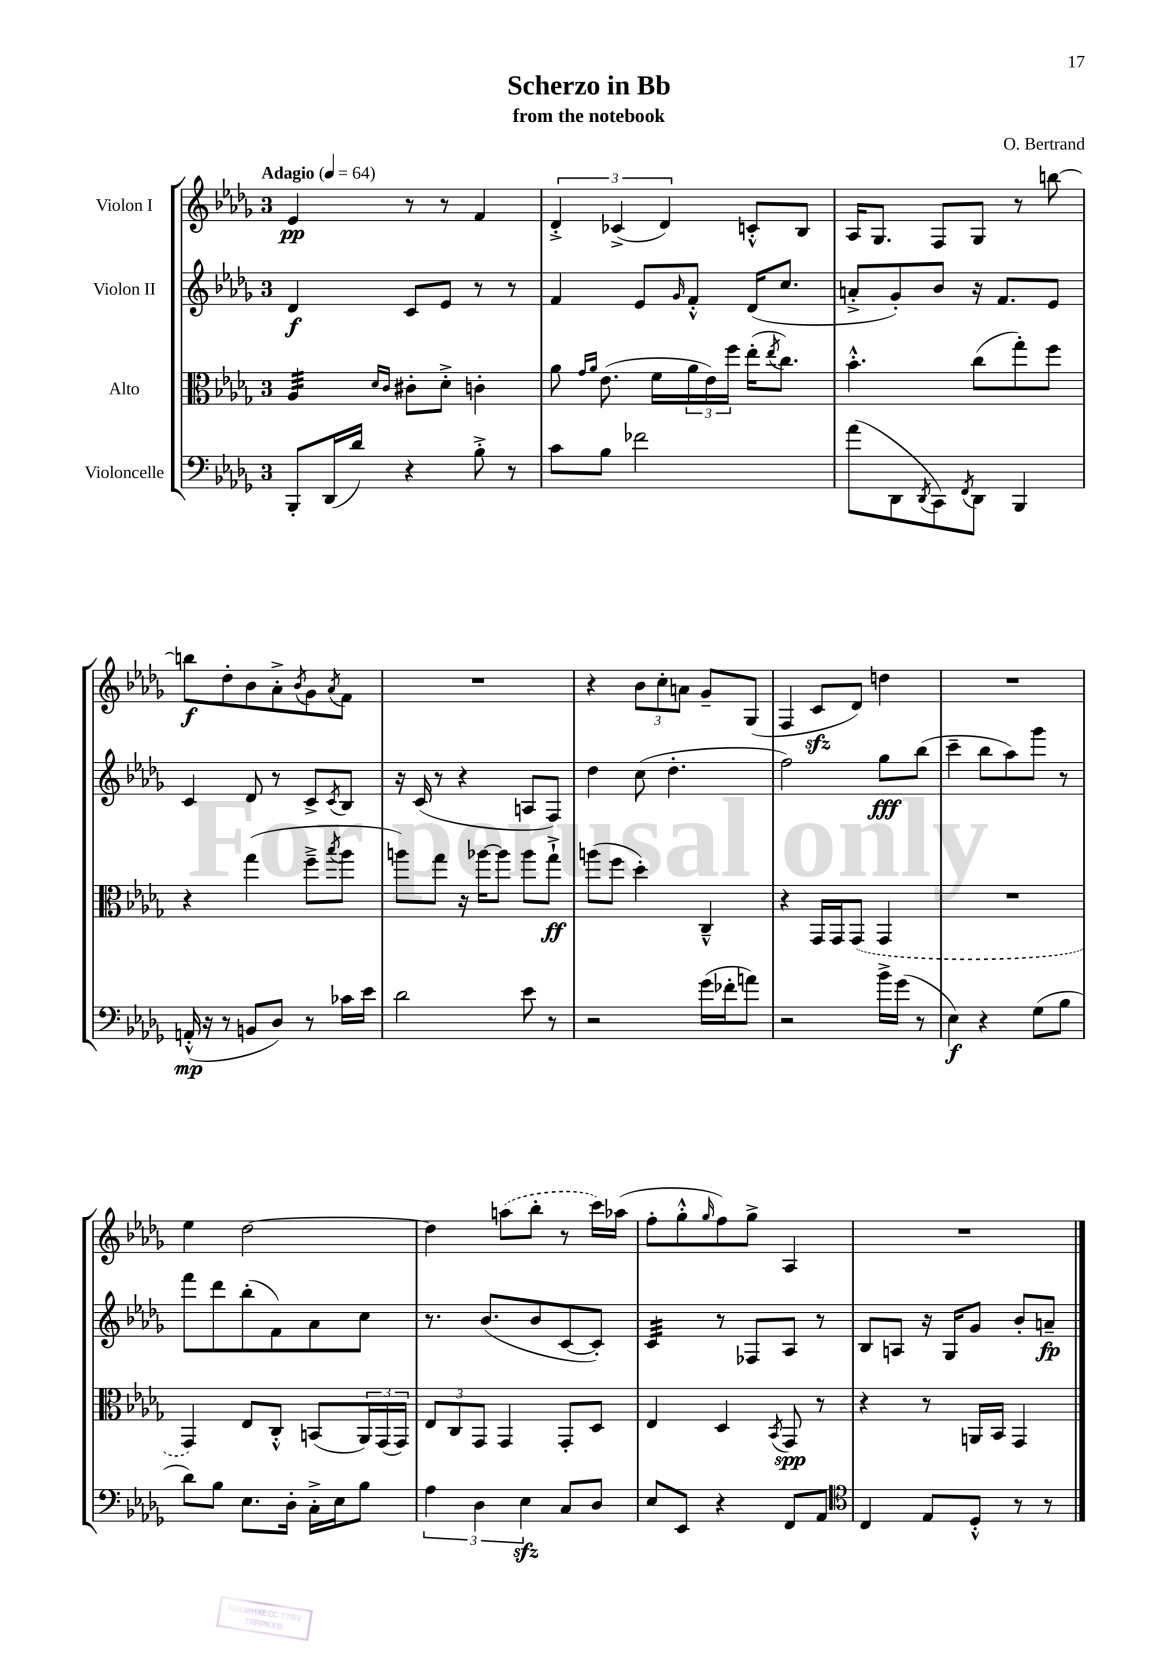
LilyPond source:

\header { title = "Scherzo in Bb" composer = "O. Bertrand" subtitle = "from the notebook" }
<<
\new StaffGroup <<
\new Staff = "s0" \with { instrumentName = "Violon I" } {
    \clef treble \key des \major \once \override Staff.TimeSignature.style = #'single-digit \time 3/4 \tempo "Adagio" 4 = 64
    ees'4\pp r8 r8 f'4 |
    \tuplet 3/2 { des'4-.-> ces'4->( des'4) } c'8-.-^ bes8 |
    aes16 ges8. f8 ges8 r8 b''8~ |
    b''8\f des''8-. bes'8 aes'8-.-> \acciaccatura { bes'8 } ges'8 \acciaccatura { aes'8 } f'8 |
    R2. |
    r4 \tuplet 3/2 { bes'8 c''8-. a'8 } ges'8-- ges8( |
    f4 c'8\sfz des'8) d''4 |
    R2. |
    ees''4 des''2~ |
    des''4 \once \slurDashed a''8( bes''8-. r8 c'''16) aes''16( |
    f''8-. ges''8-.-^ \grace { ges''16 } f''8) ges''8-> aes4 |
    R2. \bar "|." |
}
\new Staff = "s1" \with { instrumentName = "Violon II" } {
    \clef treble \key des \major \once \override Staff.TimeSignature.style = #'single-digit \time 3/4
    des'4\f c'8 ees'8 r8 r8 |
    f'4 ees'8 \grace { ges'16 } f'8-.-^ des'16( c''8. |
    a'8-.-> ges'8-.) bes'8 r16 f'8. ees'8 |
    c'4 des'8 r8 c'8-> \acciaccatura { c'8 } bes8 |
    r16 c'16( r8 r4 a8 f8) |
    des''4 c''8( des''4.-. |
    f''2) ges''8\fff bes''8( |
    c'''4-- bes''8 aes''8) ges'''8 r8 |
    f'''8 des'''8 bes''8-.( f'8) aes'8 c''8 |
    r8. bes'8.( bes'8 c'8~ c'8-.) |
    c'4:32 r8 fes8 aes8 r8 |
    bes8 a8 r16 ges16 ges'8 bes'8-. a'8--\fp \bar "|." |
}
\new Staff = "s2" \with { instrumentName = "Alto" } {
    \clef alto \key des \major \once \override Staff.TimeSignature.style = #'single-digit \time 3/4
    aes4:32 \grace { des'16 c'16 } cis'8-. des'8-.-> c'4-. |
    aes'8 \grace { ges'16 aes'16 } ees'8.( f'16 \tuplet 3/2 { aes'16 ees'16) f''16 } ees''16-.( \acciaccatura { ees''8 } c''8.) |
    bes'4.-.-^ c''8( ges''8-.) f''8 |
    r4 ges''4( f''8---> \acciaccatura { bes''8 } aes''8 |
    a''8) ges''8 r16 aes''16~ aes''8 aes''8 ges''8-!->\ff |
    a''8( f''8 des''4-.) c4---^ |
    r4 ges,16 ges,16 \once \slurDashed ges,8( ges,4 |
    R2. |
    ges,4) ees8 c8-.-^ b,8( \tuplet 3/2 { aes,16) ges,16( ges,16) } |
    \tuplet 3/2 { ees8 c8 ges,8 } ges,4 ges,8-. des8 |
    ees4 des4 \acciaccatura { bes,8 } ges,8\spp r8 |
    r4 r8 a,16 bes,16 ges,4 \bar "|." |
}
\new Staff = "s3" \with { instrumentName = "Violoncelle" } {
    \clef bass \key des \major \once \override Staff.TimeSignature.style = #'single-digit \time 3/4
    bes,,8-. des,16( des'16) r4 bes8-.-> r8 |
    c'8 bes8 fes'2 |
    aes'8( des,8 \acciaccatura { des,8 } c,8) \acciaccatura { f,8 } des,8 bes,,4 |
    a,16-.-^\mp( r16 r8 b,8 des8) r8 ces'16 ees'16 |
    des'2 ees'8 r8 |
    r2 ges'16( fes'16-. a'8) |
    r2 bes'16-> ges'16( r8 |
    ees4\f) r4 ges8( bes8 |
    des'8) bes8 ees8. des16-. c16-.-> ees16 bes8 |
    \tuplet 3/2 { aes4 des4 ees4\sfz } c8 des8 |
    ees8 ees,8 r4 f,8 aes,8 |
    \clef tenor c4 ees8 des8-.-^ r8 r8 \bar "|." |
}
>>
>>
\layout { \context { \Score \remove "Bar_number_engraver" } }
